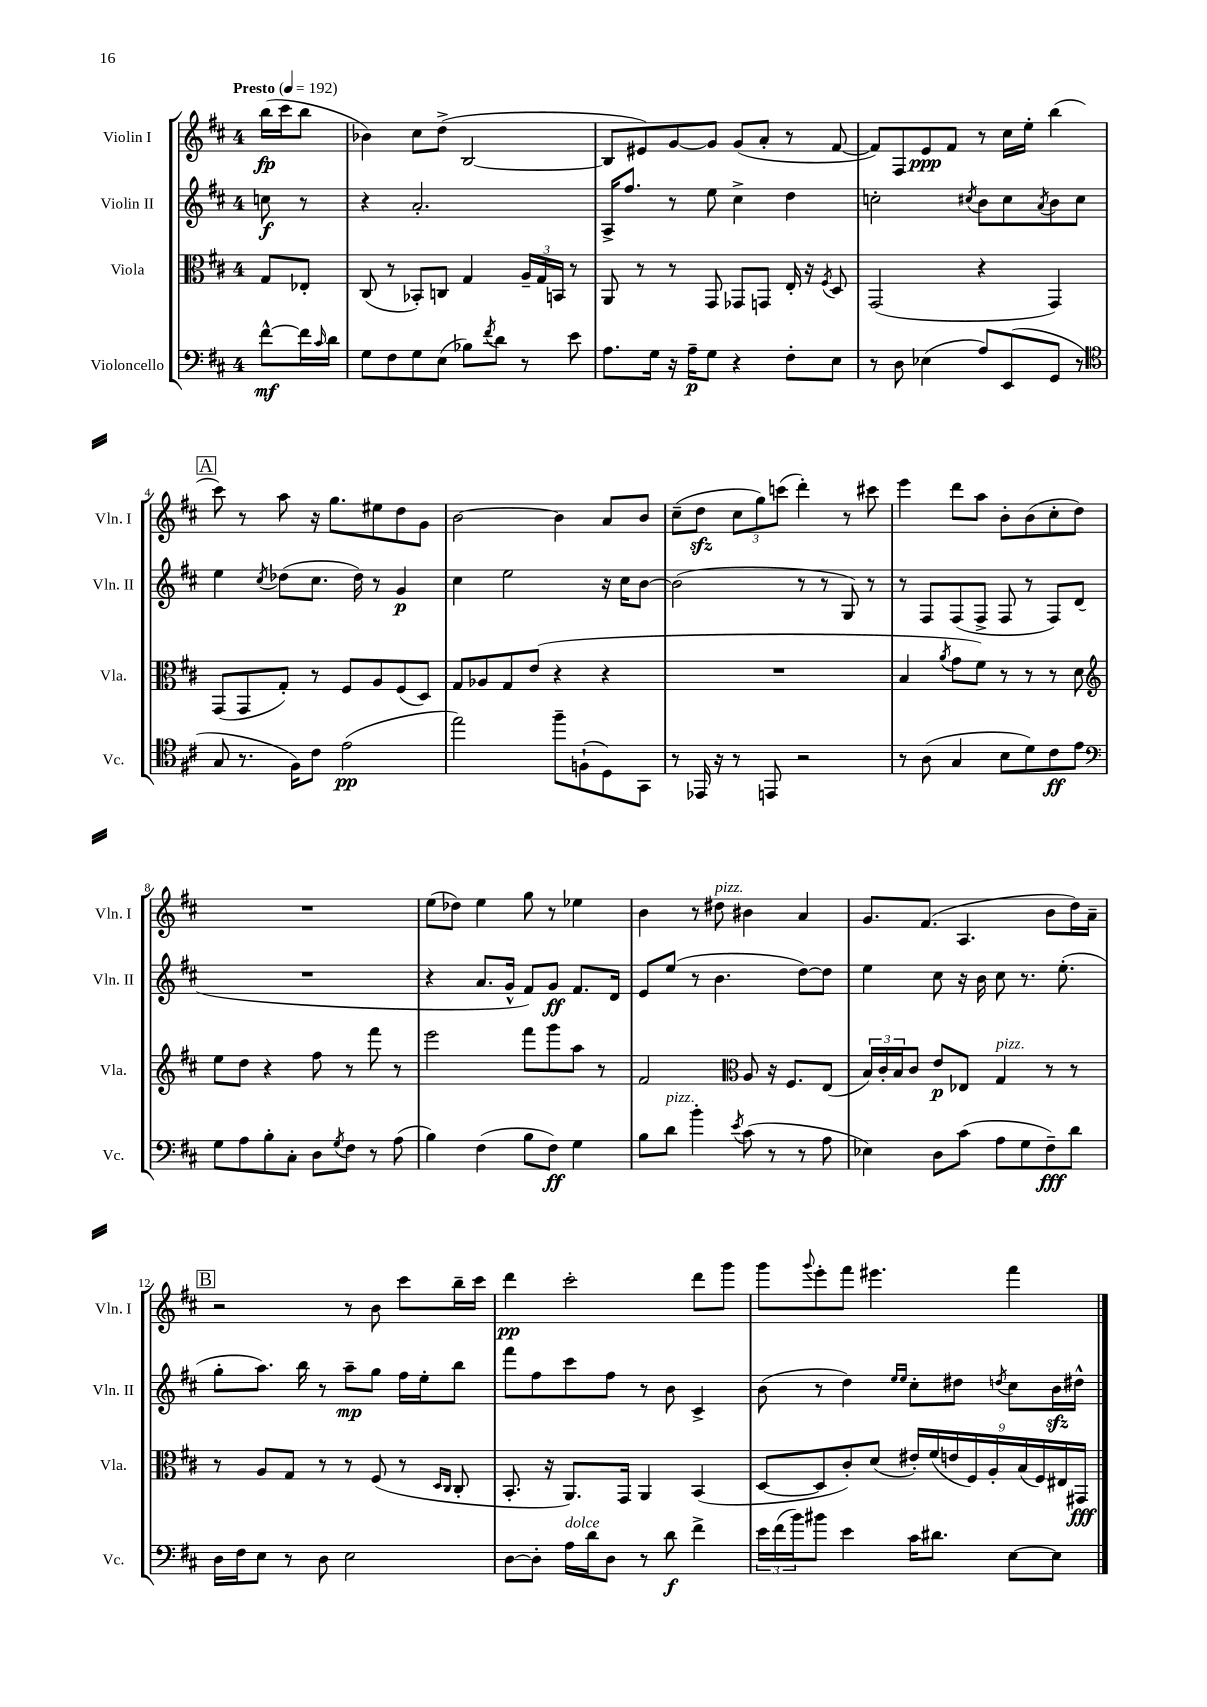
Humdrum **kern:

**kern	**kern	**kern	**kern
*staff4	*staff3	*staff2	*staff1
*clefF4	*clefC3	*clefG2	*clefG2
*k[f#c#]	*k[f#c#]	*k[f#c#]	*k[f#c#]
*M4/4	*M4/4	*M4/4	*M4/4
*MM192	*MM192	*MM192	*MM192
[8f#^^	8G	8cc	(16bb
.	.	.	16ccc#
16f#]	8E-'	8r	8bb
16qqc#	.	.	.
16d	.	.	.
=	=	=	=
8G	(8C#	4r	4b-)
8F#	8r	.	.
8G	8BB-')	2.a'	8cc#
(8E	8C	.	(8dd^
8B-)	4G	.	[2B
8qf#	.	.	.
8d	.	.	.
8r	24A~	.	.
.	24G	.	.
.	24BB	.	.
8e	8r	.	.
=	=	=	=
8.A	8AA	16A^	8B]
.	.	8.ff#	.
.	8r	.	8e#)
16G	.	.	.
16r	8r	8r	[8g
16A~	.	.	.
8G	8GG	8ee	8g]
4r	8GG-	4cc#^	(8g
.	8GG	.	8a'
8F#'	16E'	4dd	8r
.	16r	.	.
.	8qF#	.	.
8E	8D	.	[8f#
=	=	=	=
8r	(2GG	2cc'	8f#])
8D	.	.	8F#
(4E-	.	.	8e
.	.	.	8f#
.	.	8qcc#	.
8A)	4r	8b	8r
(8EE	.	8cc#	16cc#
.	.	.	16ee'
.	.	8qa	.
8GG	4GG)	8b	(4bb
8r	.	8cc#	.
=	=	=	=
*clefC4	*	*	*
8G	(8GG	4ee	8ccc#)
8.r	8GG	.	8r
.	.	8qcc#	.
.	8G')	(8dd-	8aa
16F#)	.	.	.
8c#	8r	8.cc#	16r
.	.	.	8.gg
(2e	8F#	.	.
.	.	16dd-)	.
.	8A	8r	8ee#
.	(8F#	4g	8dd
.	8D)	.	8g
=	=	=	=
2ee)	8G	4cc#	[2b
.	8A-	.	.
.	8G	2ee	.
.	(8e	.	.
8ff#~	4r	.	4b]
(8F`	.	.	.
8D)	4r	16r	8a
.	.	16cc#	.
8GG	.	[8b	8b
=	=	=	=
8r	1r	(2b]	(8cc#~
16EE-	.	.	8dd
16r	.	.	.
8r	.	.	12cc#
.	.	.	12gg)
8EE	.	.	.
.	.	.	(12ccc
2r	.	8r	4ddd')
.	.	8r	.
.	.	8G)	8r
.	.	8r	8ccc#
=	=	=	=
8r	4B	8r	4eee
(8A	.	8F#	.
.	8qa	.	.
4G	8g	(8F#	8ddd
.	8f#)	8F#^	8aa
8B	8r	8F#	8b'
8d)	8r	8r	(8b
8c#	8r	8F#)	8cc#'
8e	8d	(8d	8dd)
=	=	=	=
*clefF4	*clefG2	*	*
8G	8ee	1r	1r
8A	8dd	.	.
8B'	4r	.	.
8C#'	.	.	.
8D	8ff#	.	.
8qG	.	.	.
8F#	8r	.	.
8r	8fff#	.	.
(8A	8r	.	.
=	=	=	=
4B)	2eee	4r	(8ee
.	.	.	8dd-)
(4F#	.	8.a	4ee
.	.	16g^^	.
8B	8fff#	8f#)	8gg
8F#)	8ggg	8g	8r
4G	8aa	8.f#	4ee-
.	8r	.	.
.	.	16d	.
=	=	=	=
8B	2f#	8e	4b
8d	.	(8ee	.
4b'	.	8r	8r
.	.	4.b	8dd#
*	*clefC3	*	*
8qe	.	.	.
(8c#	8A	.	4b#
8r	16r	.	.
.	8.F#	.	.
8r	.	[8dd)	4a
8A	(8E	8dd]	.
=	=	=	=
4E-)	24B)	4ee	8.g
.	24c#'	.	.
.	24B	.	.
.	8c#	.	.
.	.	.	(8.f#
8D	8e	8cc#	.
(8c#	8E-	16r	4.A
.	.	16b	.
8A	4G	8cc#	.
8G	.	8.r	.
8F#~)	8r	.	8b
.	.	(8.ee'	.
8d	8r	.	16dd)
.	.	.	16a~
=	=	=	=
16D	8r	8gg'	2r
16F#	.	.	.
8E	8A	8.aa)	.
8r	8G	.	.
.	.	16bb	.
8D	8r	8r	.
2E	8r	8aa~	8r
.	(8F#	8gg	8b
.	8r	16ff#	8ccc#
.	.	16ee'	.
.	16qqD	.	.
.	16qqC#	.	.
.	8C#'	8bb	16bb~
.	.	.	16ccc#
=	=	=	=
[8D	8.BB'	8fff#	4ddd
8D']	.	8ff#	.
.	16r	.	.
16A	8.AA)	8ccc#	2ccc#'
16d	.	.	.
8D	.	8ff#	.
.	16GG	.	.
8r	4AA	8r	.
8d	.	8b	.
4f#^	(4BB	4c#^	8ddd
.	.	.	8ggg
=	=	=	=
24e	[8D	(8b	8ggg
(24f#	.	.	.
24b)	.	.	.
.	.	.	8qqggg
8b#	8D]	8r	8eee'
4e	8c#')	4dd)	8fff#
.	(8d	.	4.eee#
.	.	16qqee	.
.	.	16qqee	.
16c#	18e#')	8cc#'	.
.	(18f#	.	.
8.d#	.	.	.
.	18e	.	.
.	.	8dd#	.
.	18F#)	.	.
.	18A'	.	.
.	.	8qdd	.
[8E	.	8cc#	4fff#
.	(18B	.	.
.	18F#)	.	.
8E]	.	16b	.
.	18E#	.	.
.	.	16dd#^^	.
.	18GG#	.	.
==	==	==	==
*-	*-	*-	*-
